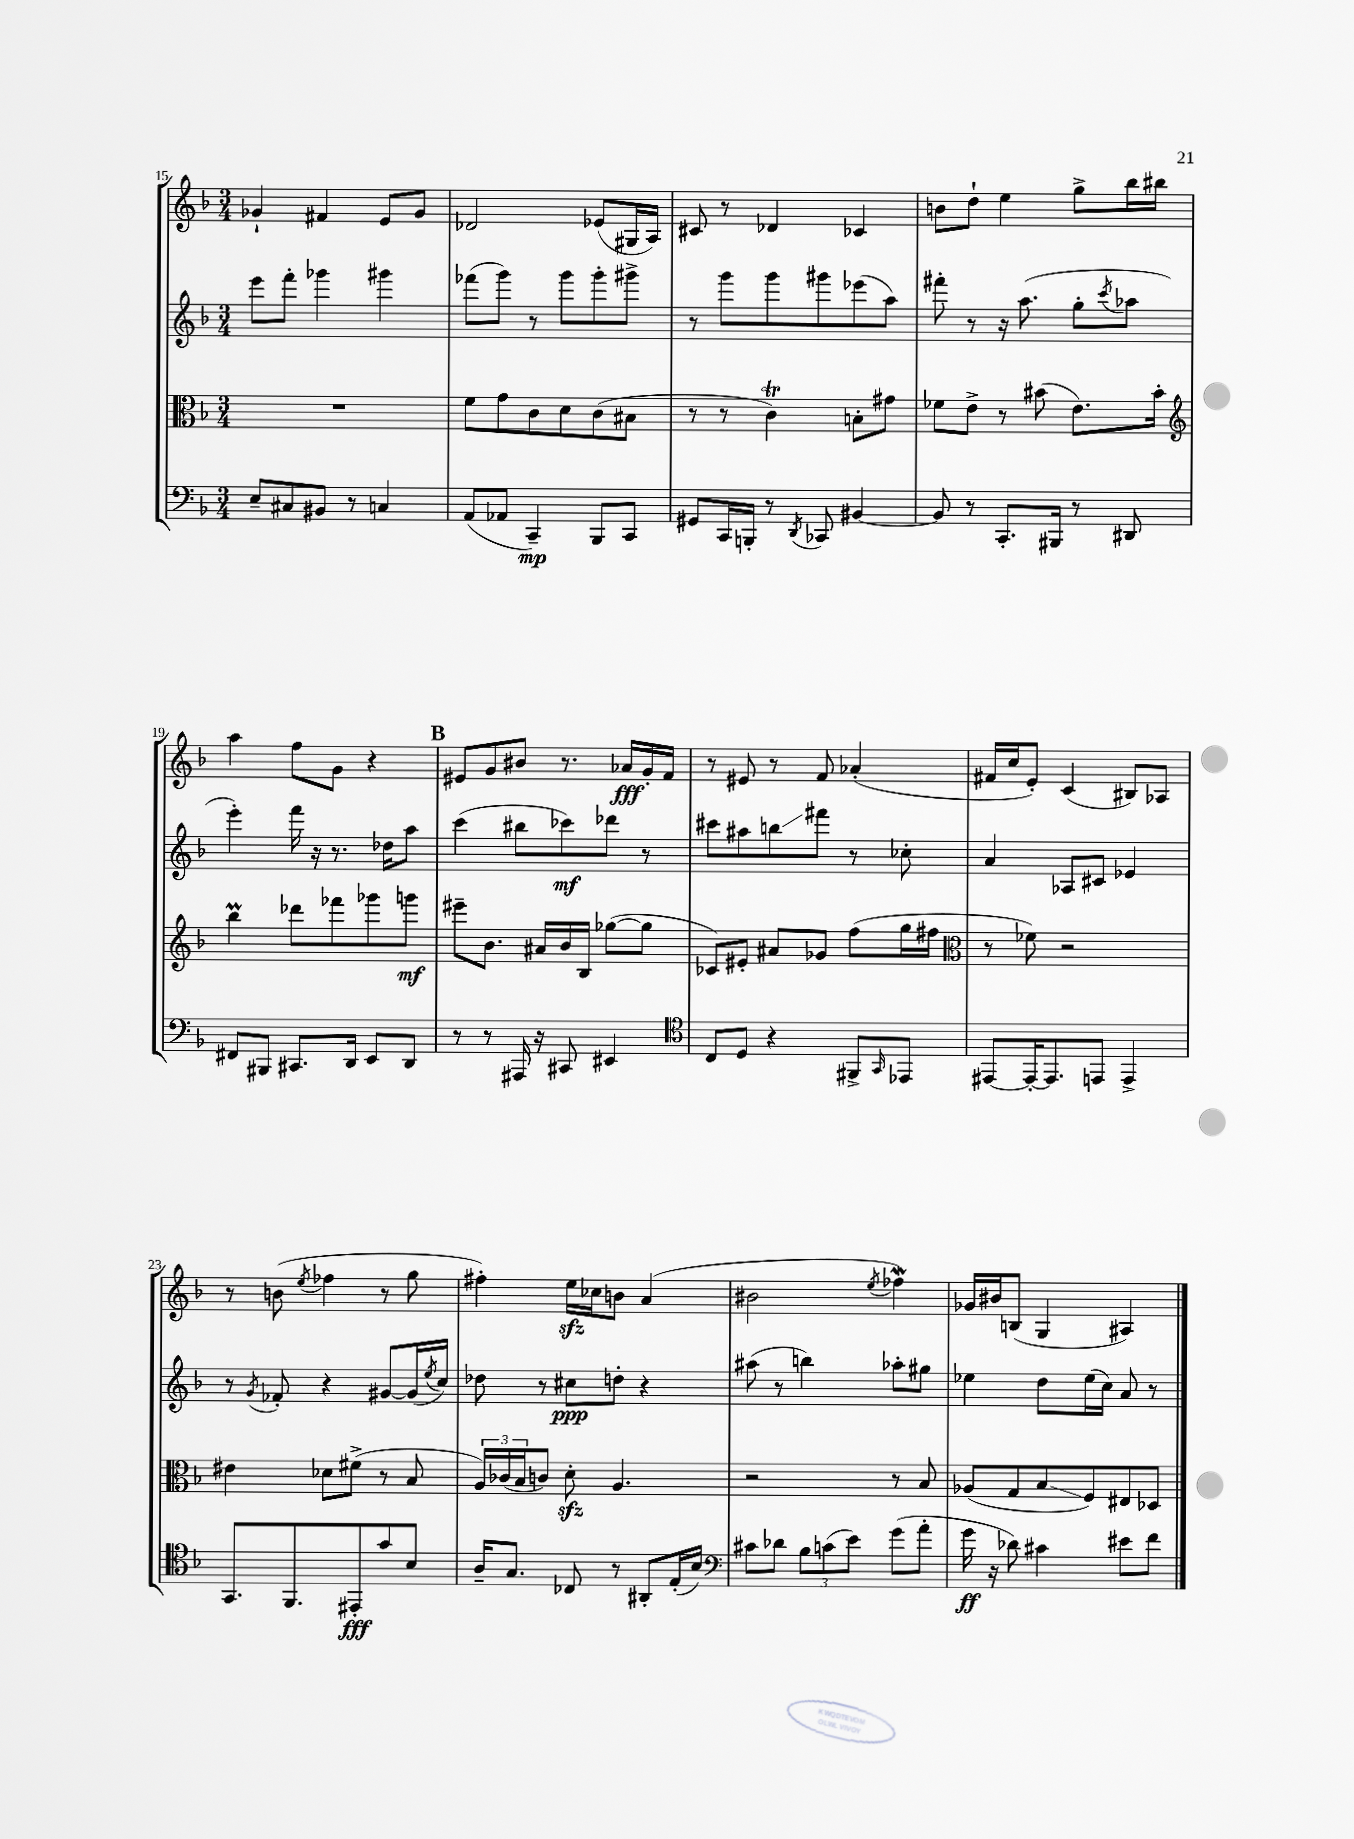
<<
\new StaffGroup <<
\new Staff = "s0" {
    \clef treble \key f \major \numericTimeSignature \time 3/4
    ges'4-! fis'4 e'8 ges'8 |
    des'2 ees'8( gis16 a16) |
    cis'8 r8 des'4 ces'4 |
    b'8 d''8-! e''4 g''8-> bes''16 bis''16 |
    a''4 f''8 g'8 r4 |
    \mark \markup { \bold "B" } eis'8 g'8 bis'8 r8. aes'16\fff g'16-. f'16 |
    r8 eis'8 r8 f'8 aes'4-.( |
    fis'16 c''16 e'8-.) c'4( bis8) aes8 |
    r8 b'8( \acciaccatura { e''8 } fes''4 r8 g''8 |
    fis''4-.) e''16\sfz ces''16 b'8 a'4( |
    bis'2 \acciaccatura { e''8 } fes''4\mordent) |
    ges'16 bis'16 b8( g4 ais4) \bar "|." |
}
\new Staff = "s1" {
    \clef treble \key f \major \numericTimeSignature \time 3/4
    e'''8 f'''8-. ges'''4 gis'''4 |
    fes'''8( g'''8) r8 g'''8 g'''8-. gis'''8-> |
    r8 g'''8 g'''8 gis'''8 ees'''8( a''8) |
    fis'''8-. r8 r16 a''8.( g''8-. \acciaccatura { c'''8 } aes''8 |
    e'''4-.) f'''16 r16 r8. des''16 a''8 |
    \mark \markup { \bold "B" } c'''4( bis''8 ces'''8\mf) des'''8 r8 |
    cis'''8 ais''8 b''8\glissando fis'''8 r8 ces''8-. |
    a'4 aes8 cis'8 ees'4 |
    r8 \acciaccatura { g'8 } fes'8-. r4 gis'8~ gis'16( \acciaccatura { e''8 } c''16) |
    des''8 r8 cis''8\ppp d''8-. r4 |
    ais''8( r8 b''4) aes''8-. gis''8 |
    ees''4 d''8 ees''16( c''16) a'8 r8 \bar "|." |
}
\new Staff = "s2" {
    \clef alto \key f \major \numericTimeSignature \time 3/4
    R2. |
    f'8 g'8 c'8 d'8 c'8( bis8 |
    r8 r8 c'4\trill) b8-. gis'8 |
    fes'8 e'8-> r8 bis'8( e'8.) bis'16-. |
    \clef treble bes''4\prall des'''8 fes'''8 ges'''8 g'''8\mf |
    \mark \markup { \bold "B" } eis'''8-- bes'8. ais'16 bes'16 bes16 ges''8~( ges''8 |
    ces'8) eis'8-. ais'8 ges'8 f''8( g''16 fis''16 |
    \clef alto r8 fes'8) r2 |
    eis'4 des'8 fis'8->( r8 bes8 |
    \tuplet 3/2 { a16) ces'16( bes16 } c'8) d'8-.\sfz a4. |
    r2 r8 bes8 |
    aes8( g8 bes8\glissando f8) eis8 des8 \bar "|." |
}
\new Staff = "s3" {
    \clef bass \key f \major \numericTimeSignature \time 3/4
    e8-- cis8 bis,8 r8 c4 |
    a,8( aes,8 c,4--\mp) bes,,8 c,8 |
    gis,8 c,16 b,,16-. r8 \acciaccatura { d,8 } ces,8 bis,4~ |
    bis,8 r8 c,8.-. bis,,16 r8 dis,8 |
    fis,8 bis,,8 cis,8. d,16 e,8 d,8 |
    \mark \markup { \bold "B" } r8 r8 ais,,16 r16 cis,8 eis,4 |
    \clef tenor c8 d8 r4 fis,8-> \grace { g,16 } ees,8 |
    eis,8~ eis,16~-. eis,8. e,8 e,4-> |
    g,8. f,8. eis,8-.\fff g'8 bes8 |
    a16-- g8. ces8 r8 ais,8-. e16-.( bes16) |
    \clef bass cis'8 des'8 \tuplet 3/2 { bes8 c'8( e'8) } g'8( a'8-. |
    g'16\ff r16 des'8) cis'4 eis'8 f'8 \bar "|." |
}
>>
>>
\layout { \context { \Score currentBarNumber = #15 } }
